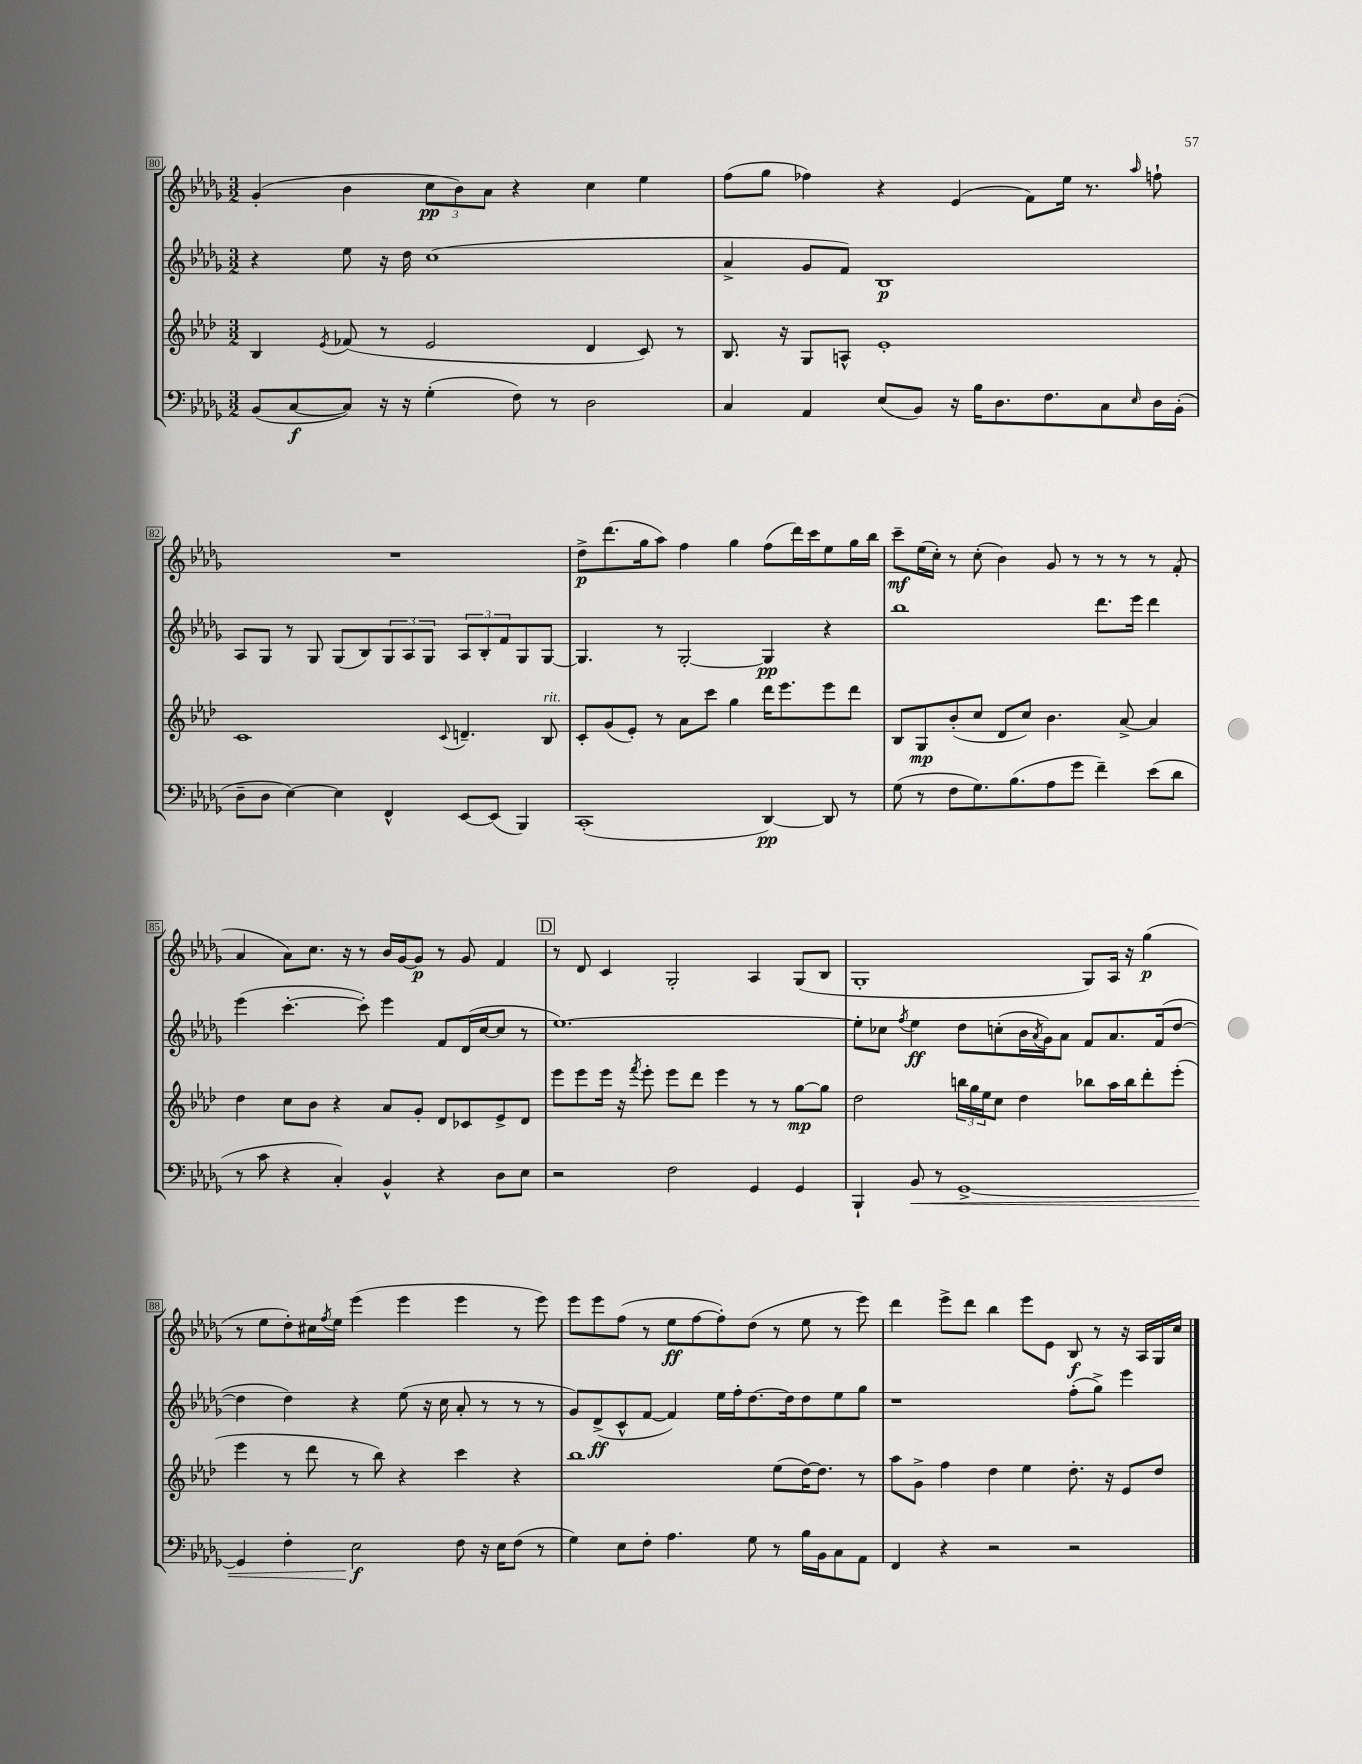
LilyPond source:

<<
\new StaffGroup <<
\new Staff = "s0" {
    \clef treble \key des \major \numericTimeSignature \time 3/2
    ges'4-.( bes'4 \tuplet 3/2 { c''8\pp bes'8) aes'8 } r4 c''4 ees''4 |
    f''8( ges''8 fes''4) r4 ees'4( f'8) ees''16 r8. \grace { aes''16 } f''8-! |
    R1. |
    des''8->\p des'''8.( ges''16 aes''8) f''4 ges''4 f''8( des'''16) c'''16 ees''8 ges''16 bes''16 |
    c'''8--\mf ees''16( c''16-.) r8 c''8-.( bes'4) ges'8 r8 r8 r8 r8 f'8-.( |
    aes'4 aes'8) c''8. r16 r8 bes'16 ges'16~ ges'8\p r8 ges'8 f'4 |
    \mark \markup { \box "D" } r8 des'8 c'4 ges2-. aes4 ges8( bes8 |
    ges1-. ges8) aes16 r16 ges''4\p( |
    r8 ees''8 des''8-.) cis''16 \acciaccatura { f''8 } ees''16 ees'''4( ees'''4 ees'''4 r8 ees'''8) |
    ees'''8 ees'''8 f''8( r8 ees''8\ff f''8~ f''8-.) des''8( r8 ees''8 r8 ees'''8) |
    des'''4 ees'''8-> des'''8 bes''4 ees'''8 ees'8 bes8\f r8 r16 aes16 ges16 c''16 \bar "|." |
}
\new Staff = "s1" {
    \clef treble \key des \major \numericTimeSignature \time 3/2
    r4 ees''8 r16 des''16 c''1( |
    aes'4-> ges'8 f'8) bes1\p |
    aes8 ges8 r8 ges8 ges8( bes8) \tuplet 3/2 { ges8 aes8 ges8 } \tuplet 3/2 { aes8 bes8-. f'8 } ges8 ges8~ |
    ges4. r8 ges2~-. ges4\pp r4 |
    bes''1 des'''8. ees'''16 des'''4 |
    ees'''4( c'''4.~-. c'''8-.) ees'''4 f'8 des'16( c''16~ c''8 r8 |
    \mark \markup { \box "D" } ees''1.~) |
    ees''8-. ces''8 \acciaccatura { f''8 } ees''4\ff des''8 c''8-.( bes'16 \acciaccatura { aes'8 } ges'16) aes'8 f'8 aes'8. f'16( des''8~ |
    des''4 des''4) r4 ees''8( r16 c''16 aes'8-. r8 r8 r8 |
    ges'8) des'8->\ff( c'8-^ f'8~ f'4) ees''16 f''16-. des''8.~ des''16 des''8 ees''8 ges''8 |
    r1 f''8-.( ges''8->) ees'''4 \bar "|." |
}
\new Staff = "s2" {
    \clef treble \key aes \major \numericTimeSignature \time 3/2
    bes4 \acciaccatura { ees'8 } fes'8( r8 ees'2 des'4 c'8) r8 |
    bes8. r16 g8 a8-^ ees'1-. |
    c'1 \appoggiatura { c'8 } d'4.-- bes8^\markup { \italic "rit." } |
    c'8-. g'8( ees'8-.) r8 aes'8 c'''8 g''4 des'''16 ees'''8. ees'''8 des'''8 |
    bes8 g8\mp bes'8-.( c''8 des'8 c''8) bes'4. aes'8~-> aes'4 |
    des''4 c''8 bes'8 r4 aes'8 g'8-. des'8 ces'8 ees'8-> des'8 |
    \mark \markup { \box "D" } ees'''8 ees'''8 ees'''16 r16 \acciaccatura { f'''8 } ees'''8-. ees'''8 des'''8 ees'''4 r8 r8 g''8~\mp g''8 |
    des''2 \tuplet 3/2 { b''16 g''16 ees''16 } c''8 des''4 bes''8 aes''16 bes''16 des'''8-. ees'''8-.( |
    ees'''4 r8 des'''8 r8 bes''8) r4 c'''4 r4 |
    bes''1 ees''8( des''16~) des''8. r8 |
    aes''8 g'8-> f''4 des''4 ees''4 des''8.-. r16 ees'8 des''8 \bar "|." |
}
\new Staff = "s3" {
    \clef bass \key des \major \numericTimeSignature \time 3/2
    bes,8( c8~\f c8) r16 r16 ges4-.( f8) r8 des2 |
    c4 aes,4 ees8( bes,8) r16 bes16 des8. f8. c8 \grace { ees16 } des16 bes,16-.( |
    des8-- des8 ees4~) ees4 f,4-^ ees,8~ ees,8( bes,,4) |
    c,1-.( des,4~\pp) des,8 r8 |
    ges8( r8 f8 ges8.) bes8.( aes8 ges'8 f'4--) ees'8( des'8 |
    r8 c'8 r4 c4-.) bes,4-^ r4 des8 ees8 |
    \mark \markup { \box "D" } r2 f2 ges,4 ges,4 |
    bes,,4-! bes,8\< r8 ges,1~-> |
    ges,4 f4-. ees2\f\! f8 r16 ees16 f8( r8 |
    ges4) ees8 f8-. aes4. ges8 r8 bes16 bes,16 c8 aes,8 |
    f,4 r4 r2 r2 \bar "|." |
}
>>
>>
\layout { \context { \Score currentBarNumber = #80 \override BarNumber.stencil = #(make-stencil-boxer 0.1 0.3 ly:text-interface::print) } }
